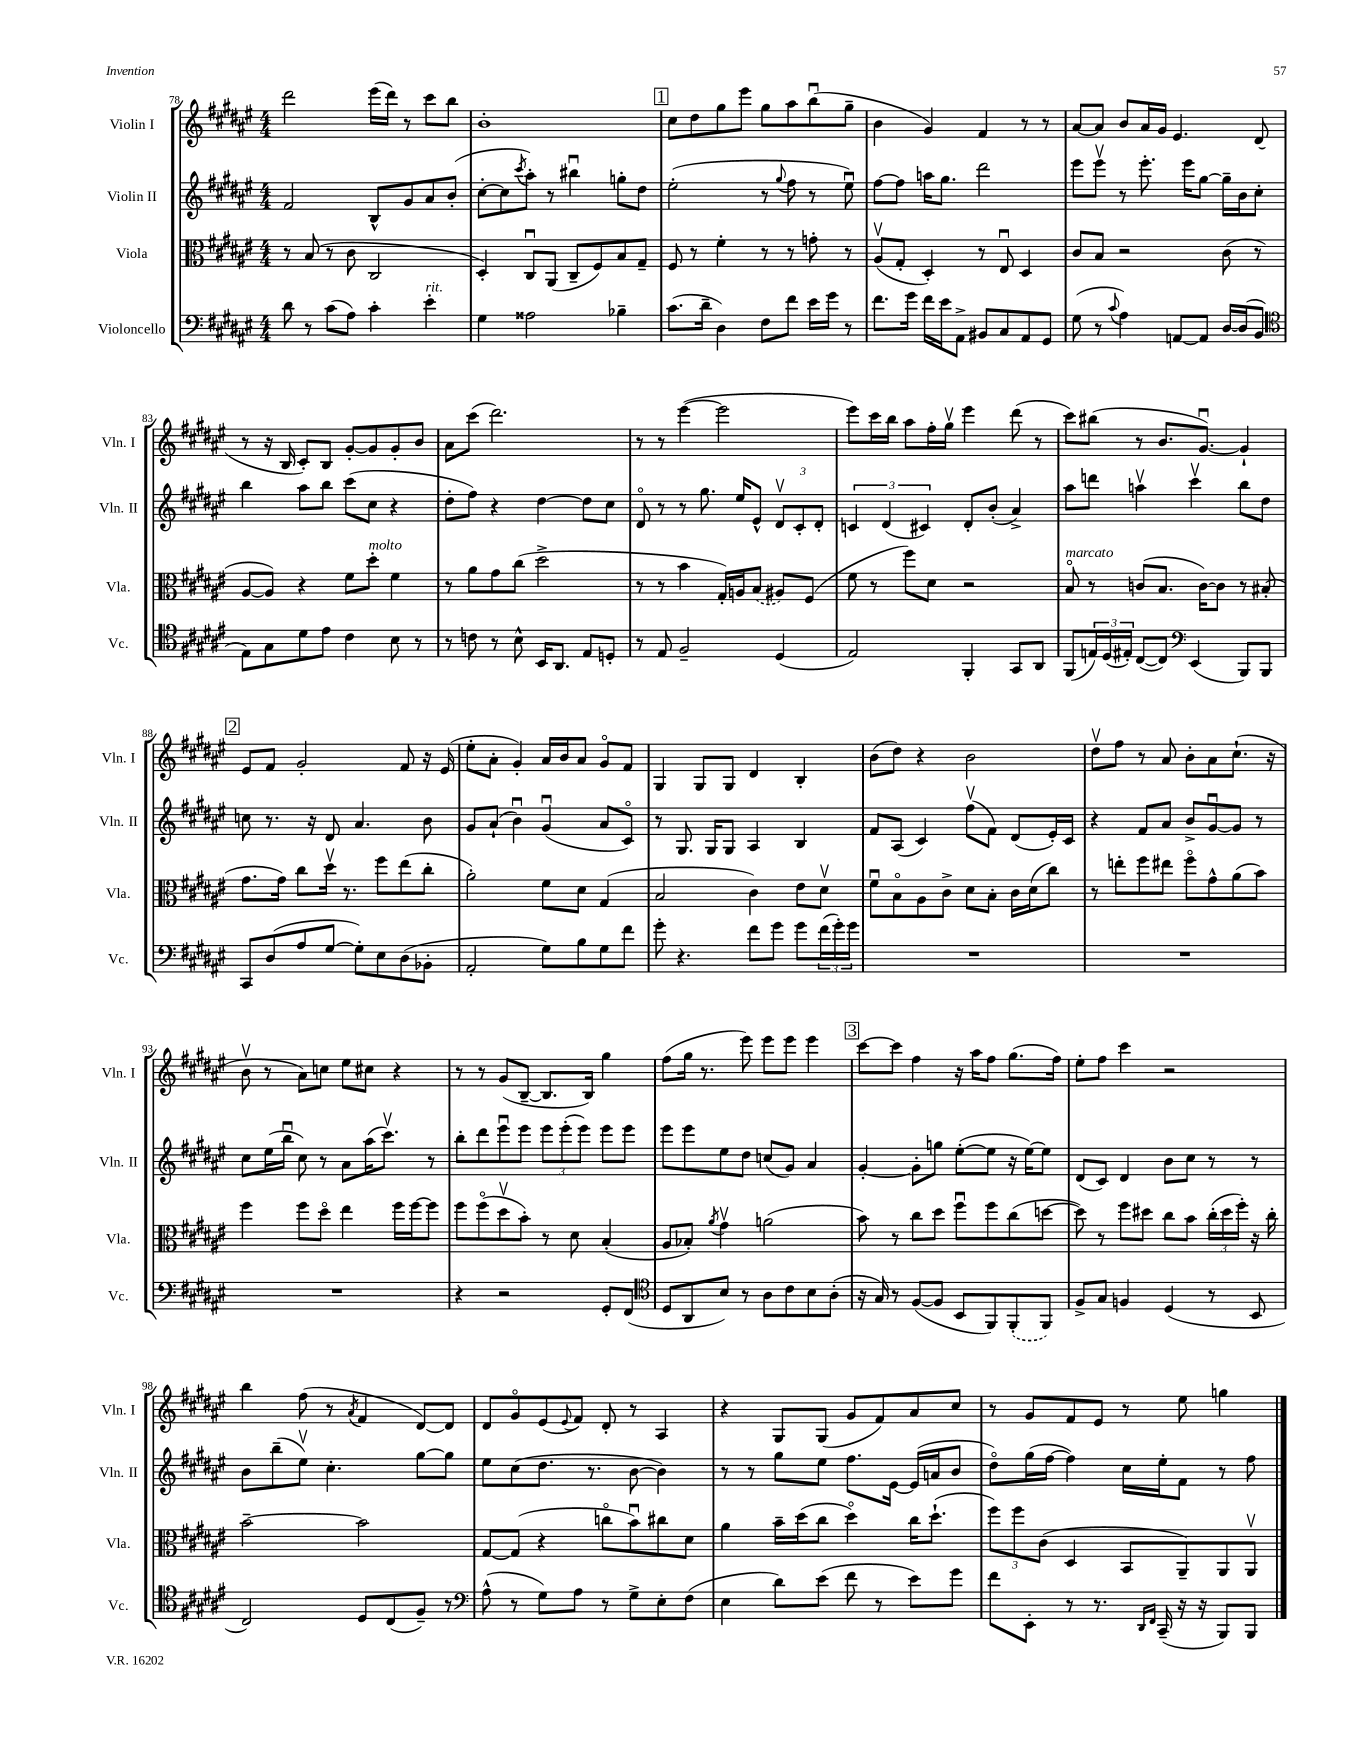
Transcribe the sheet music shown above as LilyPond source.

<<
\new StaffGroup <<
\new Staff = "s0" \with { instrumentName = "Violin I" shortInstrumentName = "Vln. I" } {
    \clef treble \key fis \major \numericTimeSignature \time 4/4
    dis'''2 eis'''16( dis'''16) r8 cis'''8 b''8 |
    b'1-. |
    \mark \markup { \box "1" } cis''8 dis''8 gis''8 eis'''8 gis''8 ais''8 b''8\downbow( gis''8-- |
    b'4 gis'4) fis'4 r8 r8 |
    ais'8~ ais'8 b'8 ais'16 gis'16 eis'4. dis'8( |
    r8 r16 b16 cis'8-.) b8 gis'8~-. gis'8 gis'8-. b'8 |
    ais'8 cis'''8( dis'''2.) |
    r8 r8 eis'''4~( eis'''2 |
    eis'''8) cis'''16 b''16 ais''8 fis''16-. gis''16\upbow eis'''4 dis'''8( r8 |
    cis'''8) bis''8( r8 b'8. gis'8.~\downbow) gis'4-! |
    \mark \markup { \box "2" } eis'8 fis'8 gis'2-. fis'8 r16 eis'16( |
    eis''8-. ais'8-. gis'4-.) ais'16 b'16 ais'8 gis'8\flageolet fis'8 |
    gis4 gis8 gis8 dis'4 b4-. |
    b'8( dis''8) r4 b'2 |
    dis''8\upbow fis''8 r8 ais'8 b'8-. ais'8 cis''8.-!( r16 |
    b'8\upbow r8 ais'8) c''8 eis''8 cis''8 r4 |
    r8 r8 gis'8( b8~-- b8. b16) gis''4 |
    fis''8( gis''16 r8. eis'''8) eis'''8 eis'''8 eis'''4 |
    \mark \markup { \box "3" } cis'''8~ cis'''8 fis''4 r16 ais''16 fis''8 gis''8.( fis''16) |
    eis''8-. fis''8 cis'''4 r2 |
    b''4 fis''8( r8 \acciaccatura { ais'8 } fis'4 dis'8~) dis'8 |
    dis'8 gis'8\flageolet eis'8( \appoggiatura { eis'8 } fis'8) dis'8-. r8 ais4 |
    r4 gis8 gis8( gis'8 fis'8) ais'8 cis''8 |
    r8 gis'8 fis'8 eis'8 r8 eis''8 g''4 \bar "|." |
}
\new Staff = "s1" \with { instrumentName = "Violin II" shortInstrumentName = "Vln. II" } {
    \clef treble \key fis \major \numericTimeSignature \time 4/4
    fis'2 b8-^ gis'8 ais'8 b'8-.( |
    cis''8~-. cis''8 \acciaccatura { cis'''8 } ais''8-.) r8 bis''4\downbow g''8-. dis''8 |
    \mark \markup { \box "1" } eis''2-.( r8 \appoggiatura { gis''8 } fis''8 r8 eis''8\downbow) |
    fis''8~ fis''8 a''16 gis''8. dis'''2 |
    eis'''8 eis'''8\upbow r8 eis'''8.-. eis'''16 gis''8~ gis''16-- b'16 cis''8-. |
    b''4 ais''8 b''8 cis'''8( cis''8 r4 |
    dis''8-. fis''8) r4 dis''4~ dis''8 cis''8 |
    dis'8\flageolet r8 r8 gis''8. eis''16 eis'8-^ \tuplet 3/2 { dis'8\upbow cis'8-. dis'8-. } |
    \tuplet 3/2 { c'4 dis'4( cis'4) } dis'8-. b'8-.( ais'4->) |
    ais''8 d'''8 a''4\upbow cis'''4\upbow b''8 dis''8 |
    \mark \markup { \box "2" } c''8 r8. r16 dis'8 ais'4. b'8 |
    gis'8 ais'8-!( b'4\downbow) gis'4\downbow( ais'8 cis'8\flageolet) |
    r8 gis8. gis16 gis8 ais4 b4 |
    fis'8 ais8( cis'4) fis''8\upbow( fis'8) dis'8( eis'16-.) cis'16 |
    r4 fis'8 ais'8 b'8-> gis'8~\downbow gis'8 r8 |
    cis''8 eis''16( b''16\downbow cis''8) r8 ais'8 ais''16( cis'''8.\upbow) r8 |
    b''8-. dis'''8 eis'''8\downbow eis'''8 \tuplet 3/2 { eis'''8 eis'''8-.( eis'''8) } eis'''8 eis'''8 |
    eis'''8 eis'''8 eis''8 dis''8 c''8( gis'8) ais'4 |
    \mark \markup { \box "3" } gis'4~-. gis'8-. g''8 eis''8~-.( eis''8 r16 eis''16~) eis''8 |
    dis'8( cis'8) dis'4 b'8 cis''8 r8 r8 |
    b'8 b''8--( eis''8\upbow) cis''4.-. gis''8~ gis''8 |
    eis''8 cis''8( dis''8. r8. b'8~ b'4) |
    r8 r8 gis''8 eis''8 fis''8. eis'16~ eis'16( a'16 b'8 |
    dis''8\flageolet) gis''16( fis''16~ fis''4) cis''16 eis''16-. fis'8 r8 fis''8 \bar "|." |
}
\new Staff = "s2" \with { instrumentName = "Viola" shortInstrumentName = "Vla." } {
    \clef alto \key fis \major \numericTimeSignature \time 4/4
    r8 b8( r8 cis'8 cis2 |
    dis4-.) cis8\downbow ais,8( cis8-- fis8) b8 gis8-- |
    \mark \markup { \box "1" } fis8 r8 fis'4-. r8 r8 g'8-. r8 |
    ais8\upbow( gis8-. dis4-.) r8 eis8\downbow dis4 |
    cis'8 b8 r2 cis'8( r8 |
    ais8~ ais8) r4 fis'8 dis''8-.^\markup { \italic "molto" } fis'4 |
    r8 ais'8 gis'8 cis''8( dis''2-> |
    r8 r8 b'4 gis16-.) a16 \once \slurDashed b8( ais8) fis8( |
    fis'8 r8 fis''8) dis'8 r2 |
    b8\flageolet^\markup { \italic "marcato" } r8 c'8( b8. c'16~) c'8 r8 bis8-.( |
    \mark \markup { \box "2" } gis'8. gis'16) cis''8 dis''16\upbow r8. fis''8 eis''8( cis''8-. |
    ais'2-.) fis'8 dis'8 gis4( |
    b2 cis'4) eis'8 dis'8\upbow |
    fis'8\downbow b8\flageolet ais8 cis'8-> dis'8 b8-. cis'16 dis'16( cis''8) |
    r8 e''8-. fis''8 eis''8 fis''8\flageolet gis'8-^ ais'8( b'8) |
    fis''4 fis''8 dis''8\flageolet eis''4 fis''16 fis''16~ fis''8 |
    fis''8 fis''8\flageolet( dis''8\upbow b'8-.) r8 dis'8 b4-.( |
    ais8 bes8-.) \acciaccatura { ais'8 } gis'4\upbow a'2( |
    \mark \markup { \box "3" } b'8) r8 cis''8 dis''8 fis''8\downbow fis''8 cis''8( d''8~ |
    d''8) r8 fis''8 dis''8 cis''8 b'8 \tuplet 3/2 { cis''16-.( dis''16 fis''16-.) } r16 cis''16-. |
    b'2~-- b'2 |
    gis8~ gis8( r4 c''8\flageolet b'8\downbow) cis''8 dis'8 |
    ais'4 b'16-- dis''16( cis''8 dis''4\flageolet) cis''16 dis''8.-!( |
    \tuplet 3/2 { fis''8) fis''8 cis'8( } dis4 b,8 ais,8--) ais,8 ais,8\upbow \bar "|." |
}
\new Staff = "s3" \with { instrumentName = "Violoncello" shortInstrumentName = "Vc." } {
    \clef bass \key fis \major \numericTimeSignature \time 4/4
    dis'8 r8 cis'8( ais8) cis'4-. eis'4-.^\markup { \italic "rit." } |
    gis4 aisis2 bes4-- |
    \mark \markup { \box "1" } cis'8.( dis'16-- dis4) fis8 fis'8 eis'16 gis'16 r8 |
    fis'8. gis'16 fis'16 eis'16 ais,8-> bis,8 cis8 ais,8 gis,8 |
    gis8( r8 \appoggiatura { cis'8 } ais4) a,8~ a,8 dis16~ dis16( b,8 |
    \clef tenor eis8) gis8 dis'8 eis'8 cis'4 b8 r8 |
    r8 c'8 r8 b8-^ b,16 ais,8. eis8 d8-. |
    r8 eis8 fis2-- dis4( |
    eis2) fis,4-. gis,8 ais,8 |
    fis,8( \tuplet 3/2 { e16) dis16( eis16-.) } cis8~( cis8) \clef bass eis,4( b,,8) b,,8 |
    \mark \markup { \box "2" } cis,8 dis8( ais8 gis8~ gis8-.) eis8 dis8( bes,8-. |
    ais,2-. gis8) b8 gis8 fis'8 |
    gis'8-. r4. fis'8 gis'8 gis'8 \tuplet 3/2 { fis'16( gis'16-.) gis'16 } |
    R1 |
    R1 |
    R1 |
    r4 r2 gis,8-. fis,8( |
    \clef tenor dis8 ais,8 b8) r8 ais8 cis'8 b8 ais8-.( |
    \mark \markup { \box "3" } r16 gis16) r8 fis8~( fis8 b,8 fis,8) \once \slurDashed fis,8-.( fis,8) |
    fis8-> gis8 f4 dis4( r8 b,8 |
    cis2) dis8 cis8( fis8--) r8 |
    \clef bass ais8-^( r8 gis8) ais8 r8 gis8-> eis8-. fis8( |
    eis4 dis'8) eis'8( fis'8 r8 eis'8) gis'8 |
    fis'8 eis,8-. r8 r8. \grace { dis,16 fis,16 } cis,16--( r16 r16 b,,8) b,,8 \bar "|." |
}
>>
>>
\layout { \context { \Score currentBarNumber = #78 } }
